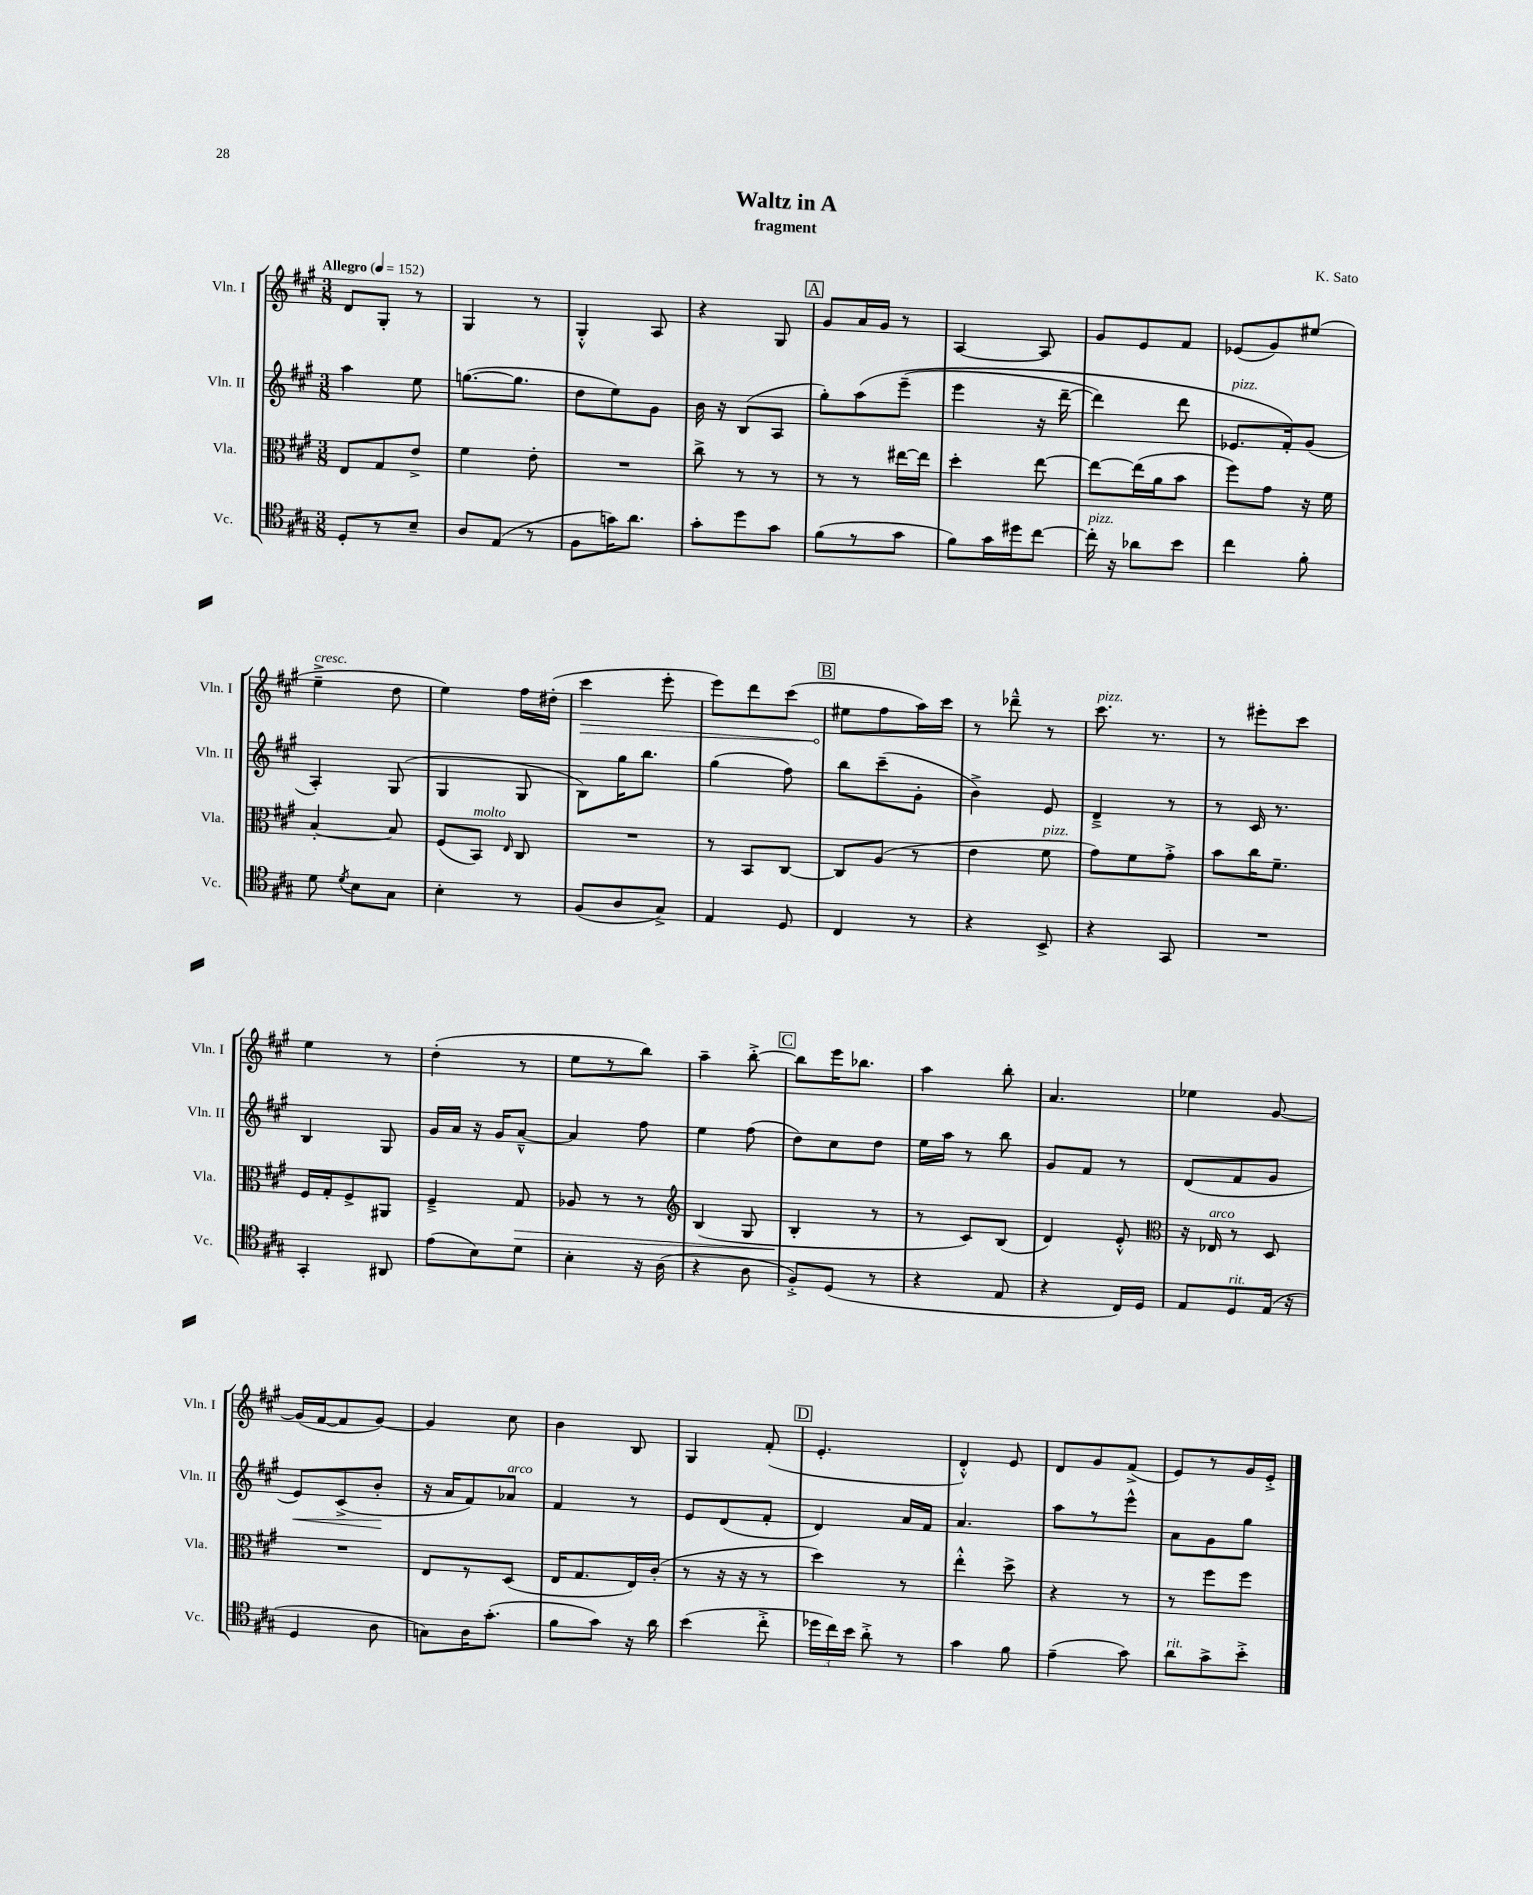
\header { title = "Waltz in A" composer = "K. Sato" subtitle = "fragment" }
<<
\new StaffGroup <<
\new Staff = "s0" \with { instrumentName = "Vln. I" shortInstrumentName = "Vln. I" } {
    \clef treble \key a \major \numericTimeSignature \time 3/8 \tempo "Allegro" 4 = 152
    \autoBeamOff d'8[ gis8]-. r8 |
    gis4 r8 |
    gis4-.-^ a8 |
    r4 gis8 |
    \mark \markup { \box "A" } gis'8[ a'16 gis'16] r8 |
    a4~ a8 |
    gis'8[ e'8 fis'8] |
    ees'8[( gis'8) eis''8]( |
    e''4--->^\markup { \italic "cresc." } d''8 |
    e''4) fis''16[ dis''16]-.( |
    \once \override Hairpin.circled-tip = ##t cis'''4\> e'''8-. |
    e'''8[) d'''8 cis'''8]( |
    \mark \markup { \box "B" } eis''8[\! fis''8 a''16) cis'''16] |
    r8 des'''8---^ r8 |
    cis'''8.^\markup { \italic "pizz." } r8. |
    r8 eis'''8[-. cis'''8] |
    e''4 r8 |
    d''4-.( r8 |
    e''8[ r8 b''8]) |
    a''4-- b''8~-.-> |
    \mark \markup { \box "C" } b''8[ e'''16 bes''8.] |
    a''4 b''8-. |
    a'4. |
    ees''4 gis'8~ |
    gis'16[( fis'16~ fis'8 gis'8]~) |
    gis'4 cis''8 |
    b'4 b8 |
    gis4 fis'8-.( |
    \mark \markup { \box "D" } e'4.-. |
    d'4-.-^) e'8 |
    d'8[ gis'8 fis'8]->( |
    e'8[) r8 gis'16 e'16]-.-> \bar "|." |
}
\new Staff = "s1" \with { instrumentName = "Vln. II" shortInstrumentName = "Vln. II" } {
    \clef treble \key a \major \numericTimeSignature \time 3/8
    \autoBeamOff a''4 e''8 |
    g''8.[~( g''8.] |
    d''8[ e''8) gis'8] |
    b'16 r16 b8[( a8] |
    \mark \markup { \box "A" } gis''8[-.) a''8\( e'''8]--( |
    e'''4 r16 d'''16~-- |
    d'''4) d'''8 |
    ees'8.[^\markup { \italic "pizz." } fis'16-.\) gis'8]( |
    a4-.) gis8( |
    gis4 gis8 |
    b8[) gis''16 b''8.] |
    gis''4( fis''8) |
    \mark \markup { \box "B" } b''8[ cis'''8--( gis'8]-. |
    b'4->) e'8 |
    d'4---> r8 |
    r8 cis'16 r8. |
    b4 gis8 |
    gis'16[ a'16] r16 gis'16[ a'8]~---^ |
    a'4 fis''8 |
    e''4 fis''8( |
    \mark \markup { \box "C" } d''8[) cis''8 d''8] |
    e''16[ a''16] r8 b''8 |
    gis'8[ fis'8] r8 |
    d'8[( fis'8 gis'8] |
    e'8[\<) cis'8->( b'8]-.\! |
    r16 a'16[ fis'8) aes'8]^\markup { \italic "arco" } |
    fis'4 r8 |
    e'8[ d'8( fis'8]-. |
    \mark \markup { \box "D" } d'4) a'16[ fis'16] |
    a'4. |
    a''8[ r8 e'''8]-^ |
    a'8[ gis'8 gis''8] \bar "|." |
}
\new Staff = "s2" \with { instrumentName = "Vla." shortInstrumentName = "Vla." } {
    \clef alto \key a \major \numericTimeSignature \time 3/8
    \autoBeamOff e8[ gis8 e'8]-> |
    fis'4 e'8-. |
    R4. |
    cis''8-> r8 r8 |
    \mark \markup { \box "A" } r8 r8 eis''16[~ eis''16] |
    d''4-. e''8~ |
    e''8[~ e''16( a'16 b'8] |
    fis''8[) gis'8] r16 fis'16 |
    b4~-. b8 |
    fis8[( b,8]^\markup { \italic "molto" }) \grace { e16 } cis8 |
    R4. |
    r8 b,8[ cis8]~ |
    \mark \markup { \box "B" } cis8[ a8]( r8 |
    e'4 fis'8^\markup { \italic "pizz." } |
    gis'8[) fis'8 gis'8]-.-> |
    b'8[ cis''16 fis'8.]-- |
    fis16[ gis16-. fis8-> ais,8] |
    fis4---> gis8\> |
    aes8 r8 r8 |
    \clef treble b4( gis8 |
    \mark \markup { \box "C" } b4-.\! r8 |
    r8 cis'8[) b8]( |
    d'4) e'8-.-^ |
    \clef alto r16 ees16^\markup { \italic "arco" } r8 d8 |
    R4. |
    e8[ r8 d8]( |
    e16[ gis8. e16) cis'16]-.( |
    r8 r16 r16 r8 |
    \mark \markup { \box "D" } d''4) r8 |
    e''4-.-^ d''8-> |
    r4 r8 |
    r8 fis''8[ fis''8] \bar "|." |
}
\new Staff = "s3" \with { instrumentName = "Vc." shortInstrumentName = "Vc." } {
    \clef tenor \key a \major \numericTimeSignature \time 3/8
    \autoBeamOff d8[-. r8 b8]-- |
    a8[ e8]( r8 |
    fis8[ g'16) a'8.] |
    gis'8[-. d''8 gis'8] |
    \mark \markup { \box "A" } fis'8[( r8 gis'8] |
    fis'8[) gis'16 dis''16 cis''8]~ |
    cis''16-.^\markup { \italic "pizz." } r16 aes'8[ b'8] |
    cis''4 fis'8-. |
    d'8 \acciaccatura { d'8 } b8[ gis8] |
    b4-. r8 |
    fis8[( a8 gis8]->) |
    e4 d8 |
    \mark \markup { \box "B" } cis4 r8 |
    r4 b,8-> |
    r4 gis,8 |
    R4. |
    gis,4-. ais,8 |
    e'8[( b8) d'8] |
    b4-. r16 a16( |
    r4 a8 |
    \mark \markup { \box "C" } fis8[-.->) d8]( r8 |
    r4 e8 |
    r4 cis16[) d16] |
    e8[ d8^\markup { \italic "rit." } e16]( r16 |
    d4 a8 |
    g8[) a16 gis'8.]-.( |
    fis'8[ gis'8]) r16 a'16 |
    b'4( cis''8-.-> |
    \mark \markup { \box "D" } \tuplet 3/2 { des''16[ cis''16) b'16] } a'8-.-> r8 |
    gis'4 fis'8 |
    e'4--( gis'8) |
    a'8[^\markup { \italic "rit." } gis'8-> b'8]-.-> \bar "|." |
}
>>
>>
\layout { \context { \Score \remove "Bar_number_engraver" } }
